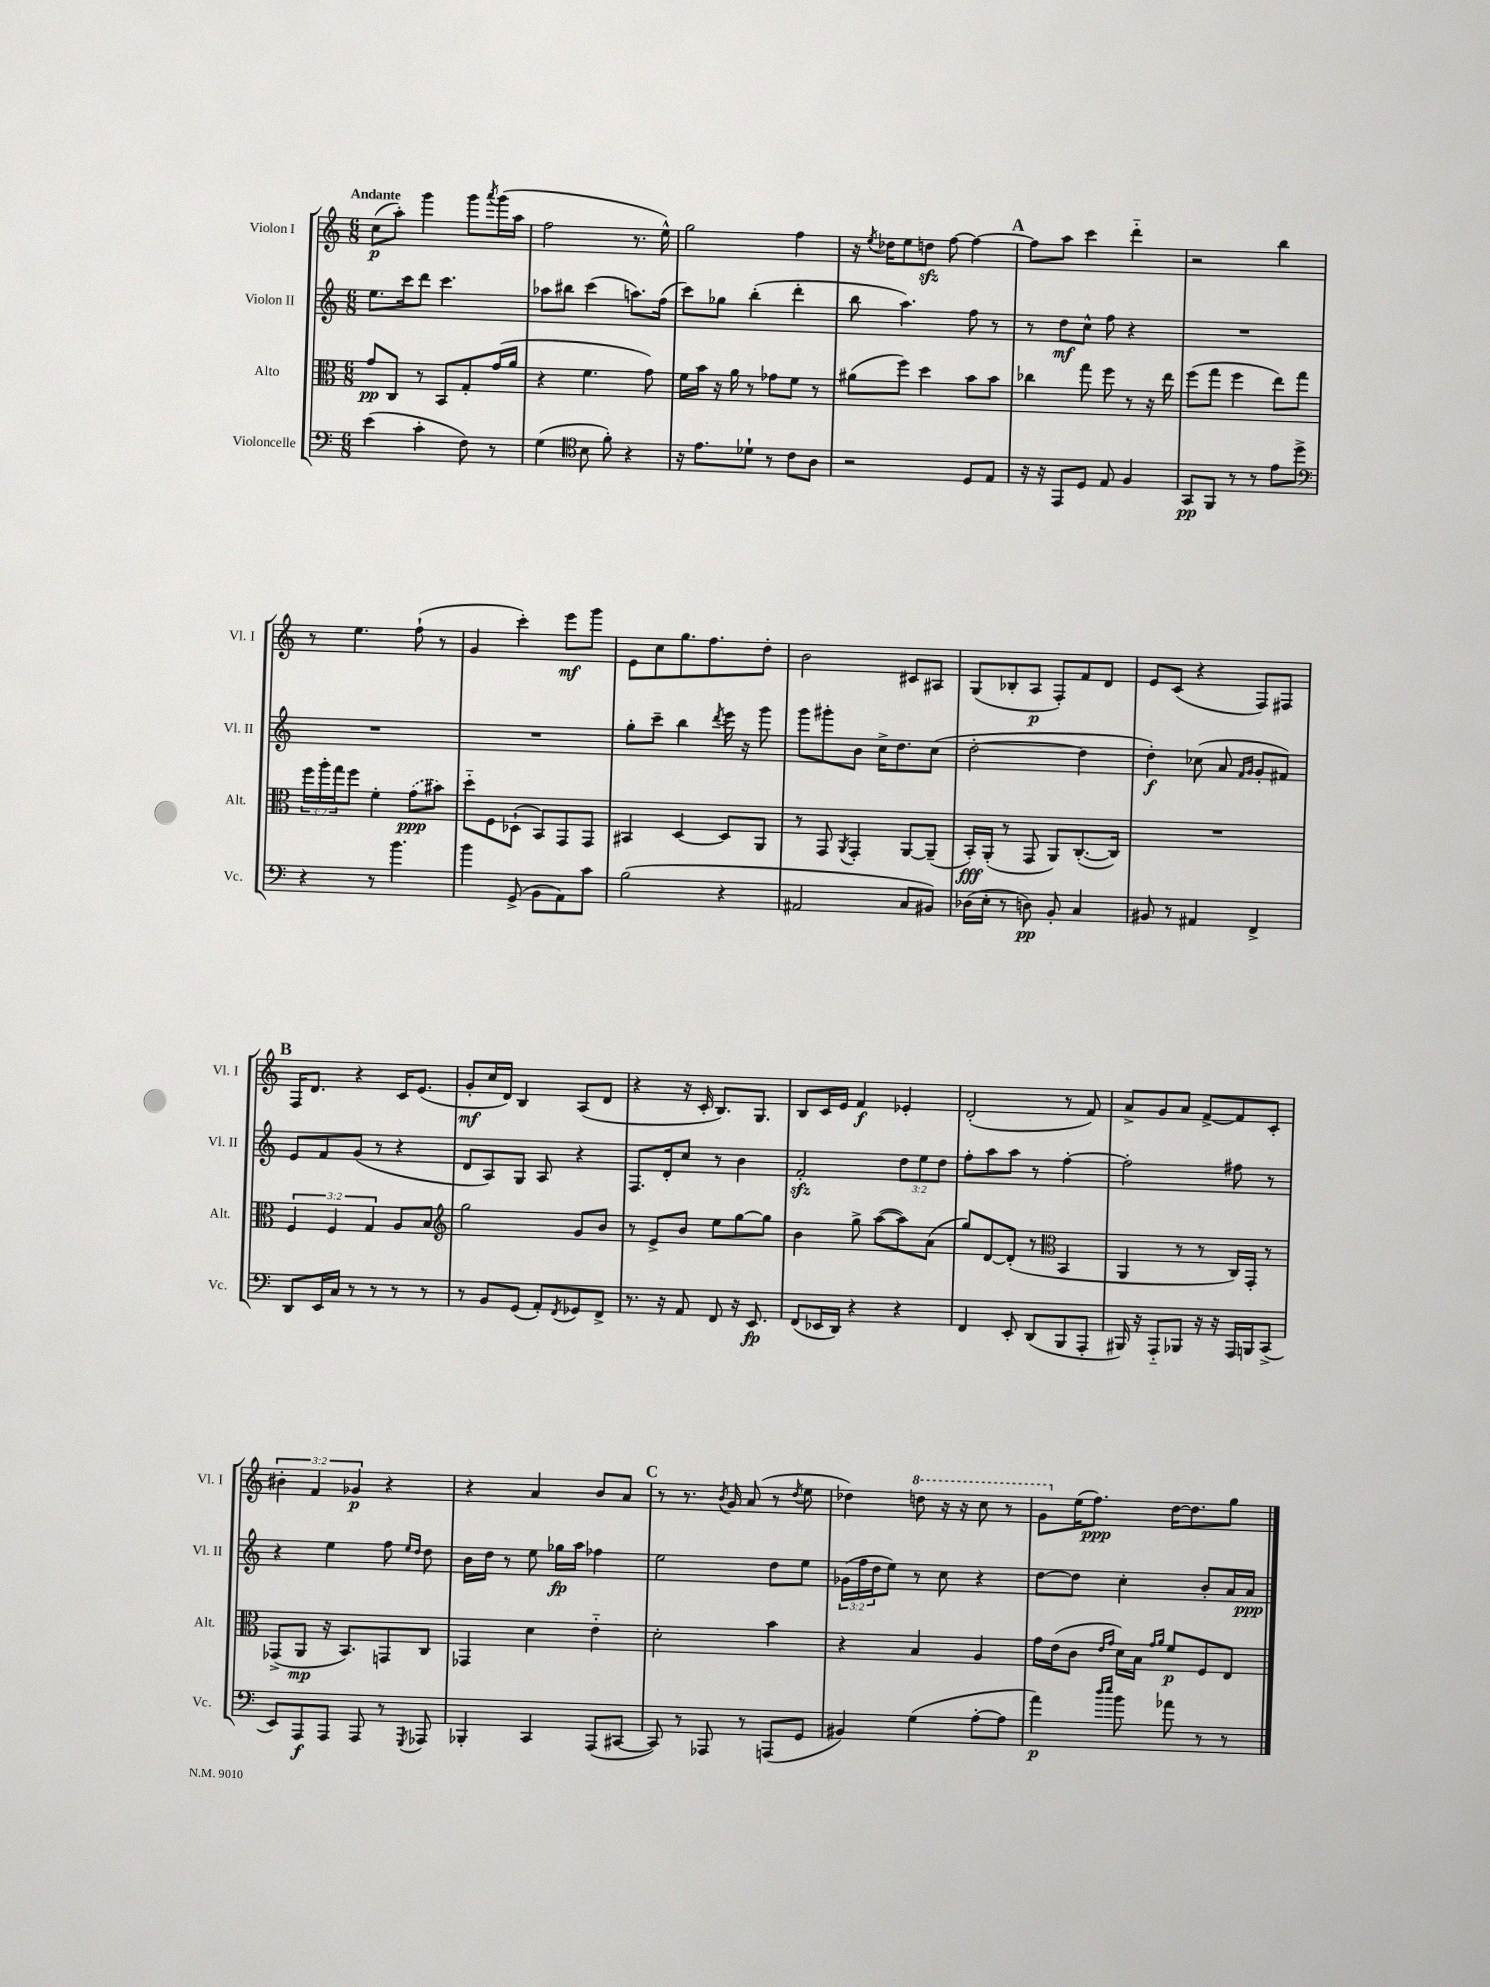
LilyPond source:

<<
\new StaffGroup <<
\new Staff = "s0" \with { instrumentName = "Violon I" shortInstrumentName = "Vl. I" } {
    \clef treble \key c \major \numericTimeSignature \time 6/8 \override Staff.TupletNumber.text = #tuplet-number::calc-fraction-text \tempo "Andante"
    c''8\p( a''8-.) g'''4 g'''8 \acciaccatura { a'''8 } g'''16( a''16 |
    f''2 r8. e''16-^) |
    g''2 f''4 |
    r16 \acciaccatura { e''8 } des''16 e''8 d''8\sfz f''8~ f''4~ |
    \mark \markup { \bold "A" } f''8 a''8 c'''4 d'''4-_ |
    r2 b''4 |
    r8 e''4. f''8-!( r8 |
    g'4 c'''4-.) e'''8\mf g'''8 |
    e'8 c''8 g''8. f''8. d''8-. |
    b'2 cis'8 ais8 |
    g8( bes8-. a8\p f8-.) f'8 d'8 |
    e'8 c'8( r4 f8) fis8 |
    \mark \markup { \bold "B" } f16 d'8. r4 c'16 e'8.( |
    g'8-.\mf c''16 d'16) b4 a8( d'8 |
    r4 r16 c'16-. b8.) g8. |
    b8 c'16 e'16 f'4\f ees'4-. |
    d'2-.( r8 f'8) |
    a'8-> g'8 a'8 f'8~-> f'8 c'8-. |
    \tuplet 3/2 { bis'4-. f'4 ges'4\p } r4 |
    r4 a'4 b'8 a'8 |
    \mark \markup { \bold "C" } r8 r8. \acciaccatura { b'8 } g'16 a'8( r8 \acciaccatura { d''8 } e''8 |
    des''4) \ottava #1 d'''!8 r16 r16 c'''8 r8 |
    g''8 \ottava #0 e''16( f''8.\ppp) d''16~ d''8. g''8 \bar "|." |
}
\new Staff = "s1" \with { instrumentName = "Violon II" shortInstrumentName = "Vl. II" } {
    \clef treble \key c \major \numericTimeSignature \time 6/8 \override Staff.TupletNumber.text = #tuplet-number::calc-fraction-text
    e''8. c'''16 d'''8 c'''4. |
    aes''8 bis''8 c'''4( a''8.) f''16( |
    c'''8) ges''8 b''4-.( d'''4-. |
    b''8 a''4.) f''8 r8 |
    \mark \markup { \bold "A" } r8 d''8\mf c''8-^ f''8 r4 |
    R2. |
    R2. |
    R2. |
    g''8-. c'''8-- b''4 \acciaccatura { d'''8 } e'''16 r16 g'''8 |
    g'''8 gis'''8-. b'8 c''16-> d''8. c''8( |
    d''2~-. d''4 |
    d''4-.\f) ces''8( a'8 \grace { f'16 g'16 } g'8-. fis'8) |
    \mark \markup { \bold "B" } e'8 f'8 g'8( r8 r4 |
    d'8 a8) g8 a8 r4 |
    f8. d'16-. c''8 r8 b'4 |
    f'2-.\sfz \tuplet 3/2 { d''8 e''8 d''8 } |
    f''8-. a''8 a''8 r8 f''4~-. |
    f''2-. fis''8 r8 |
    r4 e''4 f''8 \grace { e''16 d''16 } d''8 |
    b'16 d''16 r8 e''8 ges''16\fp a''16 fes''4 |
    \mark \markup { \bold "C" } e''2 d''8 e''8 |
    \tuplet 3/2 { ges'16( f''16 d''16 } e''8) r8 c''8 r4 |
    d''8~ d''8 c''4-. b'8-. a'16 a'16\ppp \bar "|." |
}
\new Staff = "s2" \with { instrumentName = "Alto" shortInstrumentName = "Alt." } {
    \clef alto \key c \major \numericTimeSignature \time 6/8 \override Staff.TupletNumber.text = #tuplet-number::calc-fraction-text
    g'8\pp c8 r8 b,8 g8-. g'16( a'16 |
    r4 f'4. g'8) |
    f'16 b'16 r16 a'16 r8 ges'8 f'8 r8 |
    ais'8( f''8) d''4 b'8 b'8 |
    \mark \markup { \bold "A" } ces''4 g''8 f''8 r8 r16 e''16 |
    f''8( g''8 f''4 e''8) g''8 |
    \tuplet 3/2 { f''16 a''16-. g''16 } f''8 f'4-. \once \slurDashed g'8\ppp( bis'8) |
    d''8-_ f8 des8-!( b,8) g,8 g,8 |
    bis,4 d4~ d8 a,8 |
    r8 g,8 \acciaccatura { a,8 } g,4-. a,8~ a,8--( |
    b,16-.\fff) a,16-.( r8 g,8 a,8) c8.~-.( c16) |
    R2. |
    \mark \markup { \bold "B" } \tuplet 3/2 { f4 f4 g4 } a8 b8 |
    \clef treble g''2 g'8 b'8 |
    r8 e'8-> b'8 e''8 g''8~ g''8 |
    b'4 g''8-> a''8~( a''8) a'8( |
    g''8) d'8~ d'8-.( r8 \clef alto b,4 |
    a,4 r8 r8 c16) g,16-. r8 |
    ges,8->( a,8\mp r16 b,8.) g,8 c8 |
    ges,4 d'4 e'4-_ |
    \mark \markup { \bold "C" } d'2-. b'4 |
    r4 b4 a4 |
    g'16 e'16( c'8 \grace { e'16 g'16 } d'16) b16 \grace { g'16 a'16 } f'8\p f8 e8 \bar "|." |
}
\new Staff = "s3" \with { instrumentName = "Violoncelle" shortInstrumentName = "Vc." } {
    \clef bass \key c \major \numericTimeSignature \time 6/8
    e'4( c'4-. f8) r8 |
    g4( \clef tenor b8 f'8-.) r4 |
    r16 e'8. des'8-! r8 c'8 a8 |
    r2 d8 e8 |
    \mark \markup { \bold "A" } r16 r16 e,8 d8 e8 f4 |
    g,8\pp f,8 r8 r8 e'8 d''8-> |
    \clef bass r4 r8 b'4. |
    b'4 g,8->( b,8 a,8) c'8 |
    b2( r4 |
    ais,2 c8 bis,8) |
    des16( e16-. r8 d8\pp) b,8-. c4 |
    bis,8 r8 ais,4 f,4-> |
    \mark \markup { \bold "B" } d,8 e,16 c16 r8 r8 r8 r8 |
    r8 b,8 g,8( a,8-.) \acciaccatura { f,8 } ges,8 f,8-> |
    r8. r16 a,8 f,8 r16 e,8.\fp |
    f,8( ees,16 d,16) r4 r4 |
    f,4 e,8-. d,8( b,,8 a,,8-. |
    bis,,16) r16 a,,8-_ bes,,8 r16 r16 a,,16 b,,16 c,8->( |
    e,8) a,,8\f a,,8 a,,8 r8 \acciaccatura { g,,8 } aes,,8 |
    bes,,4-. c,4 a,,8( cis,8~ |
    \mark \markup { \bold "C" } cis,8) r8 aes,,8 r8 a,,8( g,8 |
    bis,4) g4( a8~-. a8 |
    a'4\p) \grace { d''16 e''16 } b'8 aes'8 r8 r8 \bar "|." |
}
>>
>>
\layout { \context { \Score \remove "Bar_number_engraver" } }
